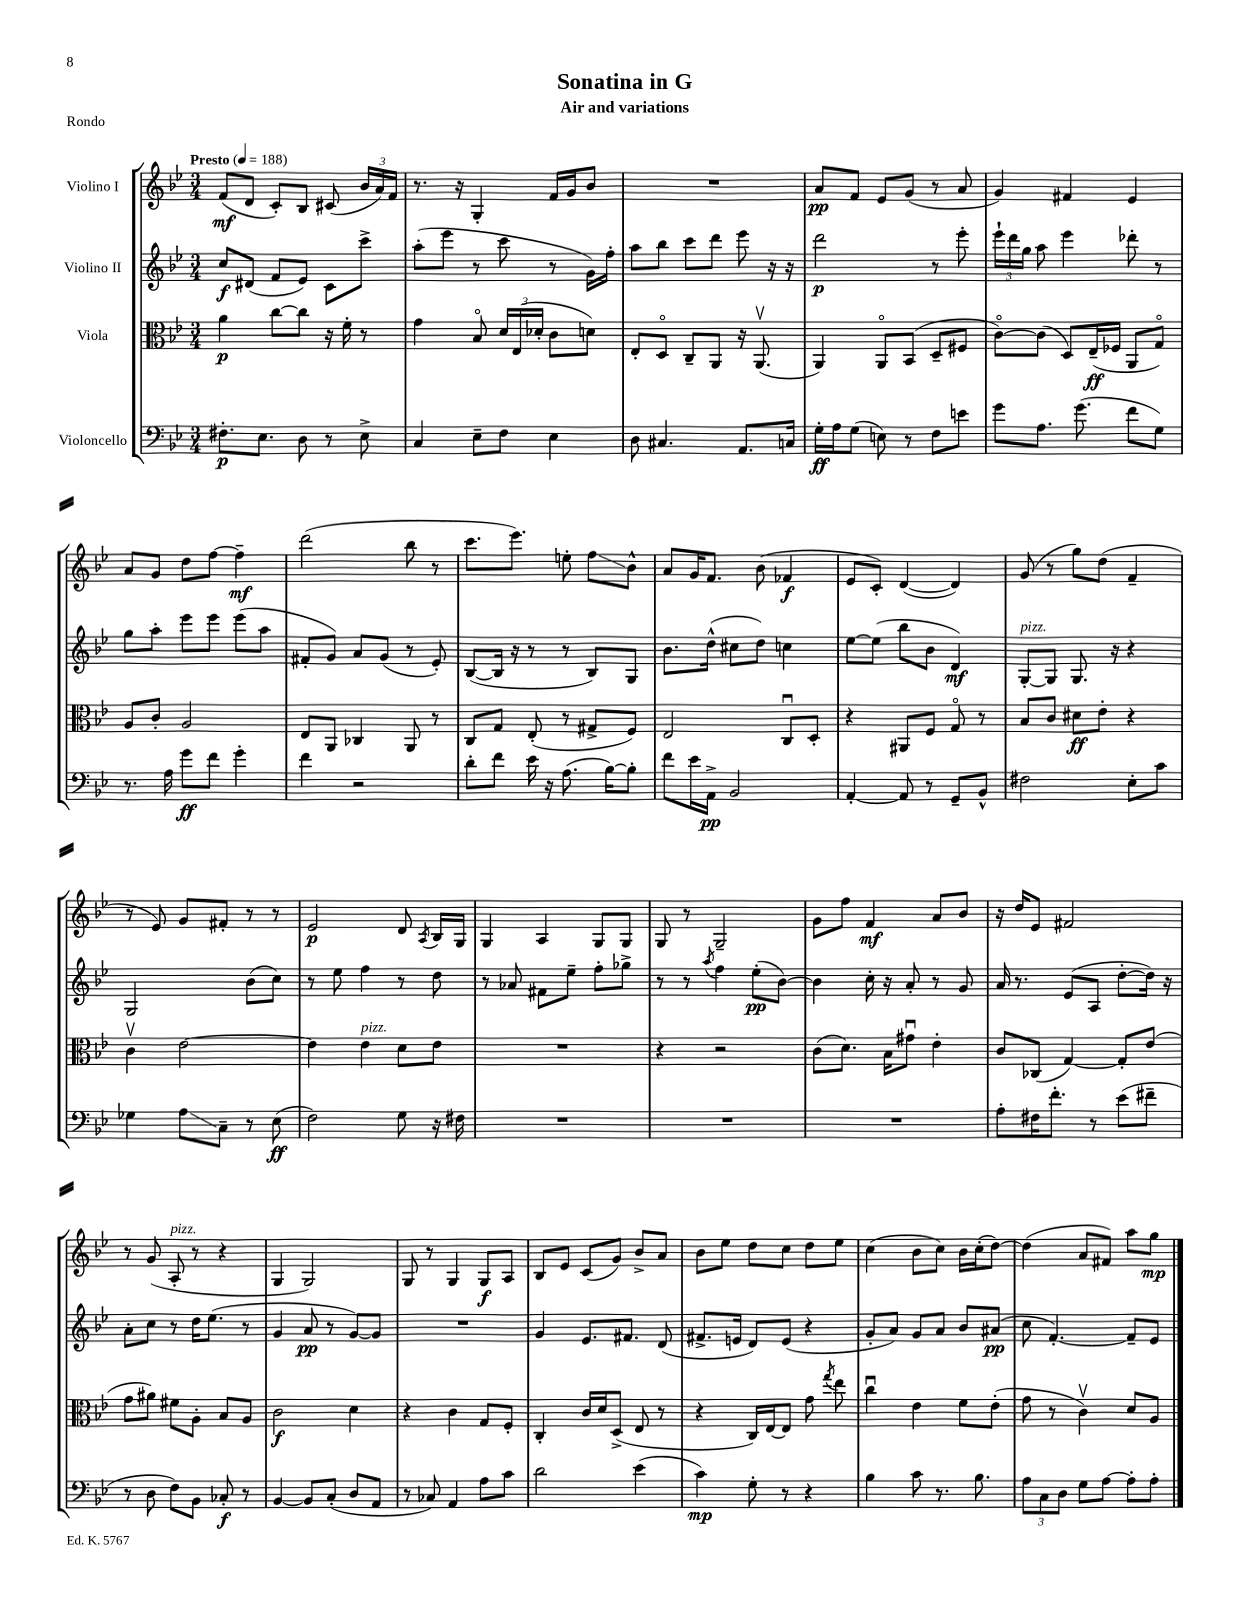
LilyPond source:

\header { title = "Sonatina in G" subtitle = "Air and variations" piece = "Rondo" }
<<
\new StaffGroup <<
\new Staff = "s0" \with { instrumentName = "Violino I" } {
    \clef treble \key bes \major \numericTimeSignature \time 3/4 \tempo "Presto" 4 = 188
    \autoBeamOff f'8[\mf( d'8] c'8[-.) bes8] cis'8( \tuplet 3/2 { bes'16[ a'16) f'16] } |
    r8. r16 g4-. f'16[ g'16 bes'8] |
    R2. |
    a'8[\pp f'8] ees'8[ g'8]( r8 a'8 |
    g'4) fis'4 ees'4 |
    a'8[ g'8] d''8[ f''8]~ f''4--\mf |
    d'''2( bes''8 r8 |
    c'''8.[ ees'''8.]) e''8-. f''8[\glissando bes'8]-^ |
    a'8[ g'16 f'8.] bes'8( fes'4\f |
    ees'8[ c'8]-.) d'4~( d'4) |
    g'8( r8 g''8[) d''8]( f'4-- |
    r8 ees'8) g'8[ fis'8]-. r8 r8 |
    ees'2\p d'8 \acciaccatura { a8 } bes16[ g16] |
    g4 a4 g8[ g8] |
    g8 r8 g2-- |
    g'8[ f''8] f'4\mf a'8[ bes'8] |
    r16 d''16[ ees'8] fis'2 |
    r8 g'8( a8-.^\markup { \italic "pizz." } r8 r4 |
    g4 g2) |
    g8 r8 g4 g8[\f a8] |
    bes8[ ees'8] c'8[( g'8]) bes'8[-> a'8] |
    bes'8[ ees''8] d''8[ c''8] d''8[ ees''8] |
    c''4( bes'8[ c''8]) bes'16[ c''16-.( d''8]~) |
    d''4( a'8[ fis'8]) a''8[ g''8]\mp \bar "|." |
}
\new Staff = "s1" \with { instrumentName = "Violino II" } {
    \clef treble \key bes \major \numericTimeSignature \time 3/4
    \autoBeamOff c''8[\f dis'8]( f'8[ ees'8]) c'8[ c'''8]-> |
    a''8[-.( ees'''8] r8 c'''8 r8 g'16[) f''16]-. |
    a''8[ bes''8] c'''8[ d'''8] ees'''8 r16 r16 |
    d'''2\p r8 ees'''8-. |
    \tuplet 3/2 { ees'''16[-! d'''16 g''16] } a''8 ees'''4 des'''8-. r8 |
    g''8[ a''8]-. ees'''8[ ees'''8] ees'''8[( a''8] |
    fis'8[-. g'8]) a'8[ g'8]( r8 ees'8-.) |
    bes8[~( bes16] r16 r8 r8 bes8[) g8] |
    bes'8.[ d''16]-^( cis''8[ d''8]) c''4 |
    ees''8[~ ees''8]( bes''8[ bes'8] d'4\mf) |
    g8[~-.^\markup { \italic "pizz." } g8] g8. r16 r4 |
    g2 bes'8[( c''8]) |
    r8 ees''8 f''4 r8 d''8 |
    r8 aes'8 fis'8[ ees''8]-- f''8[-. ges''8]-> |
    r8 r8 \acciaccatura { a''8 } f''4 ees''8[-.\pp( bes'8]~) |
    bes'4 c''16-. r16 a'8-. r8 g'8 |
    a'16 r8. ees'8[( a8] d''8[~-. d''16]) r16 |
    a'8[-. c''8] r8 d''16[ ees''8.]( r8 |
    g'4 a'8\pp r8 g'8[~) g'8] |
    R2. |
    g'4 ees'8.[ fis'8.] d'8( |
    fis'8.[-> e'16] d'8[) e'8]( r4 |
    g'8[-. a'8]) g'8[ a'8] bes'8[ ais'8]\pp( |
    c''8 f'4.~-.) f'8[-- ees'8] \bar "|." |
}
\new Staff = "s2" \with { instrumentName = "Viola" } {
    \clef alto \key bes \major \numericTimeSignature \time 3/4
    \autoBeamOff a'4\p c''8[~ c''8] r16 f'16-. r8 |
    g'4 bes8\flageolet \tuplet 3/2 { d'16[ ees16( des'16]-. } c'8[ d'8]) |
    ees8[-. d8]\flageolet c8[-- a,8] r16 a,8.\upbow( |
    a,4) a,8[\flageolet bes,8]( d8[-- fis8] |
    c'8[~\flageolet) c'8]( d8[) ees16--\ff( fes16] a,8[ g8]\flageolet) |
    a8[ c'8]-. a2 |
    ees8[ a,8] ces4 a,8 r8 |
    c8[ g8] ees8-.( r8 gis8[-> f8]) |
    ees2 c8[\downbow d8]-. |
    r4 ais,8[ f8] g8\flageolet r8 |
    bes8[ c'8] dis'8[\ff ees'8]-. r4 |
    c'4\upbow ees'2~ |
    ees'4 ees'4^\markup { \italic "pizz." } d'8[ ees'8] |
    R2. |
    r4 r2 |
    c'8[( d'8.]) bes16[ gis'8]\downbow ees'4-. |
    c'8[ ces8]( g4~) g8[-. ees'8]( |
    g'8[ ais'8]) fis'8[ a8]-. bes8[ a8] |
    c'2\f d'4 |
    r4 c'4 g8[ f8]-. |
    c4-. c'16[ d'16 d8]->( ees8 r8 |
    r4 c16[) ees16~ ees8] g'8 \acciaccatura { g''8 } ees''8 |
    c''4\downbow ees'4 f'8[ ees'8]-.( |
    g'8 r8 c'4\upbow) d'8[ a8] \bar "|." |
}
\new Staff = "s3" \with { instrumentName = "Violoncello" } {
    \clef bass \key bes \major \numericTimeSignature \time 3/4
    \autoBeamOff fis8.[-.\p ees8.] d8 r8 ees8-> |
    c4 ees8[-- f8] ees4 |
    d8 cis4. a,8.[ c16] |
    g16[-.\ff a16 g8]( e8) r8 f8[ e'8] |
    g'8[ a8.] g'8.( f'8[ g8]) |
    r8. a16 g'8[\ff f'8] g'4-. |
    f'4 r2 |
    d'8[-. f'8] ees'16 r16 a8.( bes16[~) bes8]-. |
    f'8[ ees'16 a,16]->\pp bes,2 |
    a,4~-. a,8 r8 g,8[-- bes,8]-^ |
    fis2 ees8[-. c'8] |
    ges4 a8[\glissando c8]-- r8 ees8\ff( |
    f2) g8 r16 fis16 |
    R2. |
    R2. |
    R2. |
    a8[-. fis16 f'8.]-. r8 ees'8[( fis'8]-- |
    r8 d8 f8[) bes,8] ces8-.\f r8 |
    bes,4~ bes,8[ c8]-.( d8[ a,8] |
    r8 ces8) a,4 a8[ c'8] |
    d'2 ees'4( |
    c'4\mp) g8-. r8 r4 |
    bes4 c'8 r8. bes8. |
    \tuplet 3/2 { a8[ c8 d8] } g8[ a8]~ a8[-. a8]-. \bar "|." |
}
>>
>>
\layout { \context { \Score \remove "Bar_number_engraver" } }
